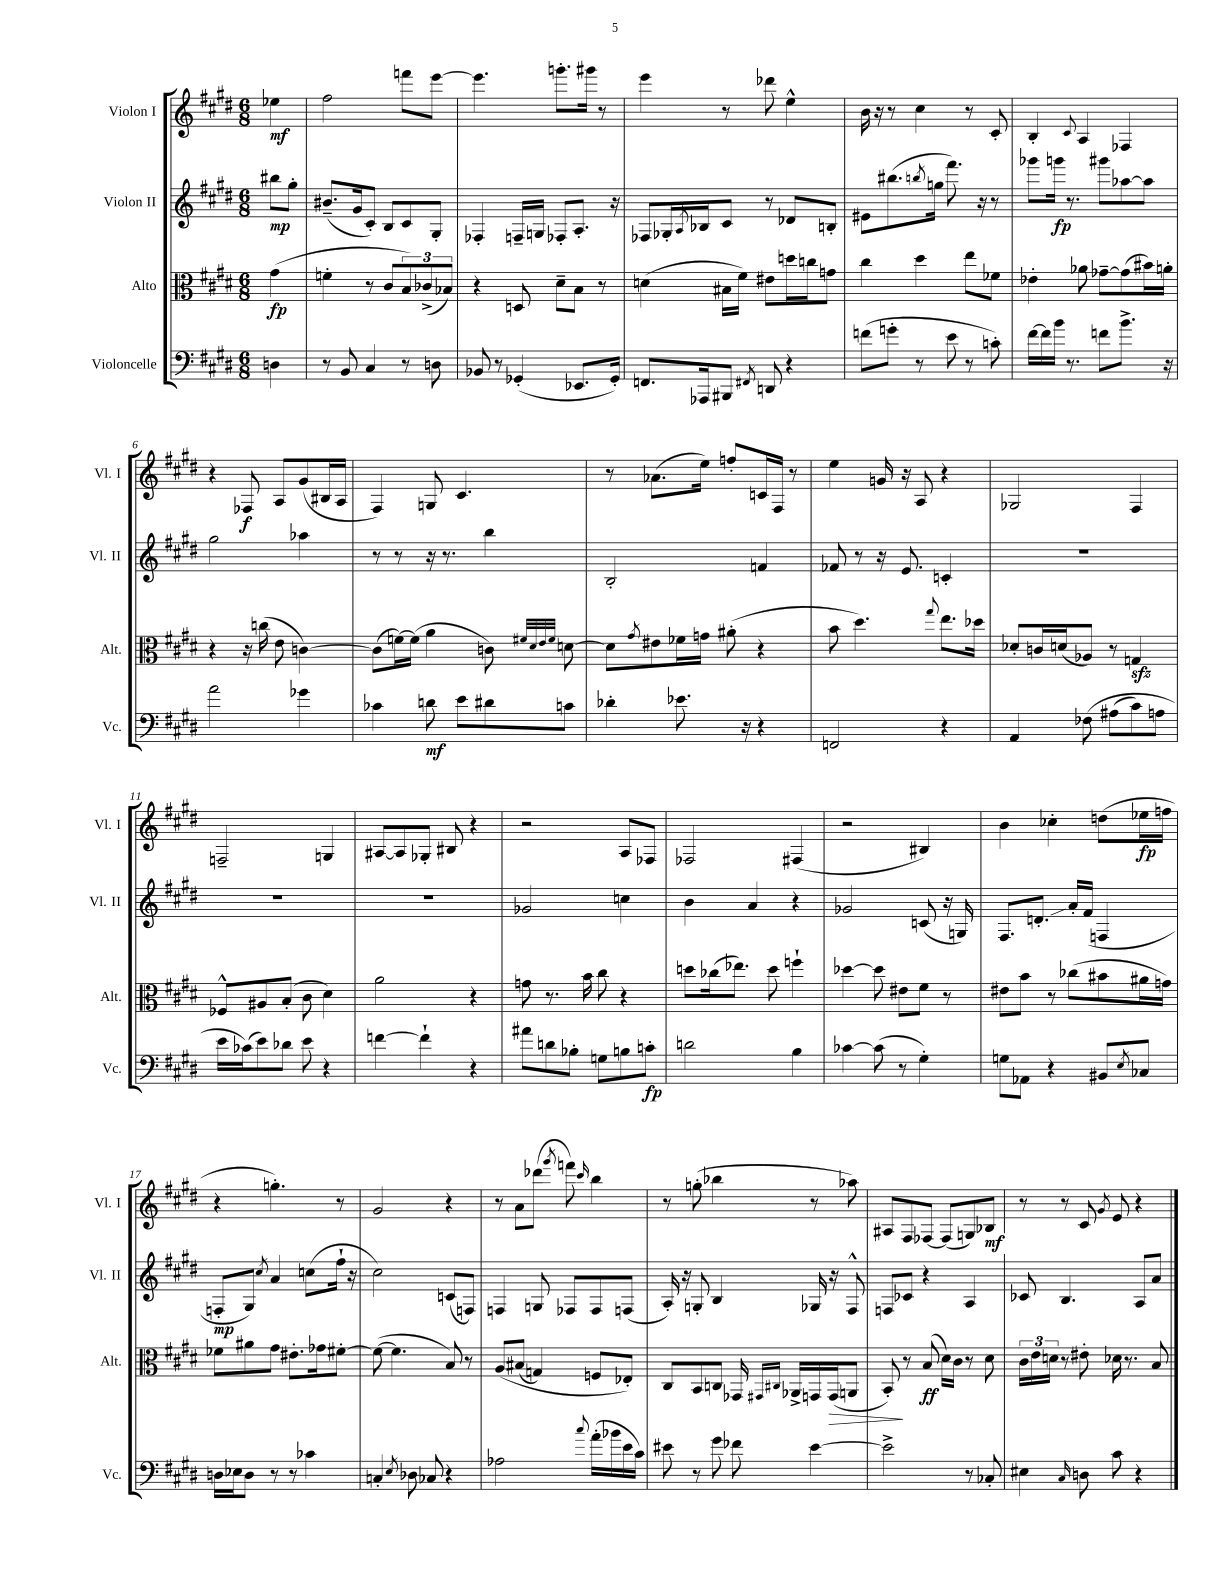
<<
\new StaffGroup <<
\new Staff = "s0" \with { instrumentName = "Violon I" shortInstrumentName = "Vl. I" } {
    \clef treble \key e \major \numericTimeSignature \time 6/8 \partial 4
    ees''4\mf |
    fis''2 f'''8 e'''8~ |
    e'''4. g'''8.-. gis'''16 r8 |
    e'''4 r8 des'''8 e''4-^ |
    b'16 r16 r8 cis''4 r8 cis'8-. |
    b4-. \appoggiatura { cis'8 } a4 fes4 |
    r4 fes8\f a8 gis'8( bis16 a16 |
    fis4) g8 cis'4. |
    r8 aes'8.( e''16) f''8-. c'16 fis16 r8 |
    e''4 g'16 r16 a8 r4 |
    ges2 fis4 |
    f2-- g4 |
    ais8~ ais8 ges8-. bis8 r4 |
    r2 a8 fes8 |
    fes2 fis4( |
    r2 bis4) |
    b'4 ces''4-. d''8( ees''16\fp f''16 |
    r4 g''4.-.) r8 |
    gis'2 r4 |
    r8 a'8 des'''8( \acciaccatura { gis'''8 } f'''8) \grace { cis'''16 } b''4 |
    r8 g''8-.( bes''4 r8 aes''8) |
    ais8 fis8 fes8~ fes8( g8) bes8\mf |
    r8 r8 cis'8 \acciaccatura { gis'8 } e'8 r4 \bar "|." |
}
\new Staff = "s1" \with { instrumentName = "Violon II" shortInstrumentName = "Vl. II" } {
    \clef treble \key e \major \numericTimeSignature \time 6/8 \partial 4
    bis''8\mp gis''8-. |
    bis'8.--( gis'16 cis'8-.) b8 cis'8 gis8-. |
    fes4-. f16-- g16 fes8-. a8.-. r16 |
    fes8 ges16-. \acciaccatura { a8 } bes16 cis'8 r8 des'8 b8-. |
    eis'8 bis''8.( \acciaccatura { b''8 } g''16 fis'''8.) r16 r8 |
    ges'''8 g'''16\fp r8. gis'''8 aes''8~ aes''8 |
    gis''2 aes''4 |
    r8 r8 r16 r8. b''4 |
    b2-. f'4 |
    fes'8 r8 r16 e'8. c'4-. |
    R2. |
    R2. |
    R2. |
    ges'2 c''4 |
    b'4 a'4 r4 |
    ges'2 c'8( r16 g16) |
    fis8. d'8.-.\glissando a'16-. fis'16( f4 |
    f8-.\mp gis8) \acciaccatura { cis''8 } a'4 c''8( fis''16-! r16 |
    cis''2) c'8( f8) |
    f4 g8 fes8 fes8 f8( |
    a16-.) r16 g8-. b4 ges16 r16 fis8-^ |
    f8 ces'8 r4 a4 |
    ces'8 b4. a8 a'8 \bar "|." |
}
\new Staff = "s2" \with { instrumentName = "Alto" shortInstrumentName = "Alt." } {
    \clef alto \key e \major \numericTimeSignature \time 6/8 \partial 4
    gis'4\fp( |
    f'4-. r8 cis'8 \tuplet 3/2 { b8) ces'8->( bes8) } |
    r4 d8 dis'8-- b8 r8 |
    d'4( bis16 fis'16) eis'8 d''16 c''16 g'8 |
    cis''4 dis''4 e''8 fes'8 |
    ees'4-. aes'8 ges'8~-- ges'8( bis'16) a'16-. |
    r4 r16 c''16( e'8 c'4~) |
    c'8( f'16~) f'16( a'4 c'8) \grace { fis'32 dis'32 e'32 fis'32 } d'8~ |
    d'8 \acciaccatura { gis'8 } eis'8 fes'16 g'16 ais'8-.( r4 |
    b'8 dis''4.) \appoggiatura { gis''8 } e''8. des''16 |
    des'8-. c'16 d'16( aes8) r8 g4\sfz |
    fes8-^ ais8 b8-.( cis'8 dis'4) |
    a'2 r4 |
    g'8 r8. b'16 cis''8 r4 |
    d''8 ces''16( ees''8.) d''8 f''4-! |
    des''4~ des''8 eis'8 fis'8 r8 |
    eis'8 b'8 r8 ces''8( bis'8 ais'16 g'16) |
    fes'8 ais'8 gis'8 eis'8.-. ges'16 fis'8~-. |
    fis'8~( fis'4. b8) r8 |
    a8\( bis8( g4) f8 ees8-.\) |
    cis8 b,8 c8 ges,16 \grace { gis,16 cis16 } aes,16-> g,16 g,16\>( a,8 |
    b,8-.\!) r8 b8\ff( dis'16) cis'16 r8 dis'8 |
    \tuplet 3/2 { cis'16 e'16 d'16 } r8 eis'8-. des'16 r8. b8 \bar "|." |
}
\new Staff = "s3" \with { instrumentName = "Violoncelle" shortInstrumentName = "Vc." } {
    \clef bass \key e \major \numericTimeSignature \time 6/8 \partial 4
    d4 |
    r8 b,8 cis4 r8 d8 |
    bes,8 r8 ges,4-.( ees,8. ges,16-.) |
    f,8. aes,,16 bis,,8 \acciaccatura { fis,8 } d,8 r4 |
    f'8( g'8-. r8 e'8 r8 c'8-.) |
    fis'16~ fis'16 b'16 r8. f'8 b'8.-> r16 |
    a'2 ges'4 |
    ces'4 d'8\mf e'8 dis'8 c'8 |
    des'4-. ees'8. r16 r4 |
    f,2 r4 |
    a,4 fes8\( ais8( cis'8) a8 |
    e'16 ces'16(\) e'8) des'8 e'8 r4 |
    f'4~ f'4-! r4 |
    ais'8 d'8 bes8-. g8 b8 c'8-.\fp |
    d'2 b4 |
    ces'4~ ces'8( r8 gis4-.) |
    g8 aes,8 r4 bis,8 \acciaccatura { e8 } ces8 |
    d16 ees16 d8 r8 r8 ces'4 |
    c4-. \acciaccatura { e8 } des8 ces8 r4 |
    aes2 \appoggiatura { cis''8 } a'16-.( bes'16 e'16 cis'16) |
    eis'8 r8 gis'8 fes'8 eis'4~ |
    eis'2-> r8 ces8-. |
    eis4 \grace { cis16 } d8 cis'8 r4 \bar "|." |
}
>>
>>
